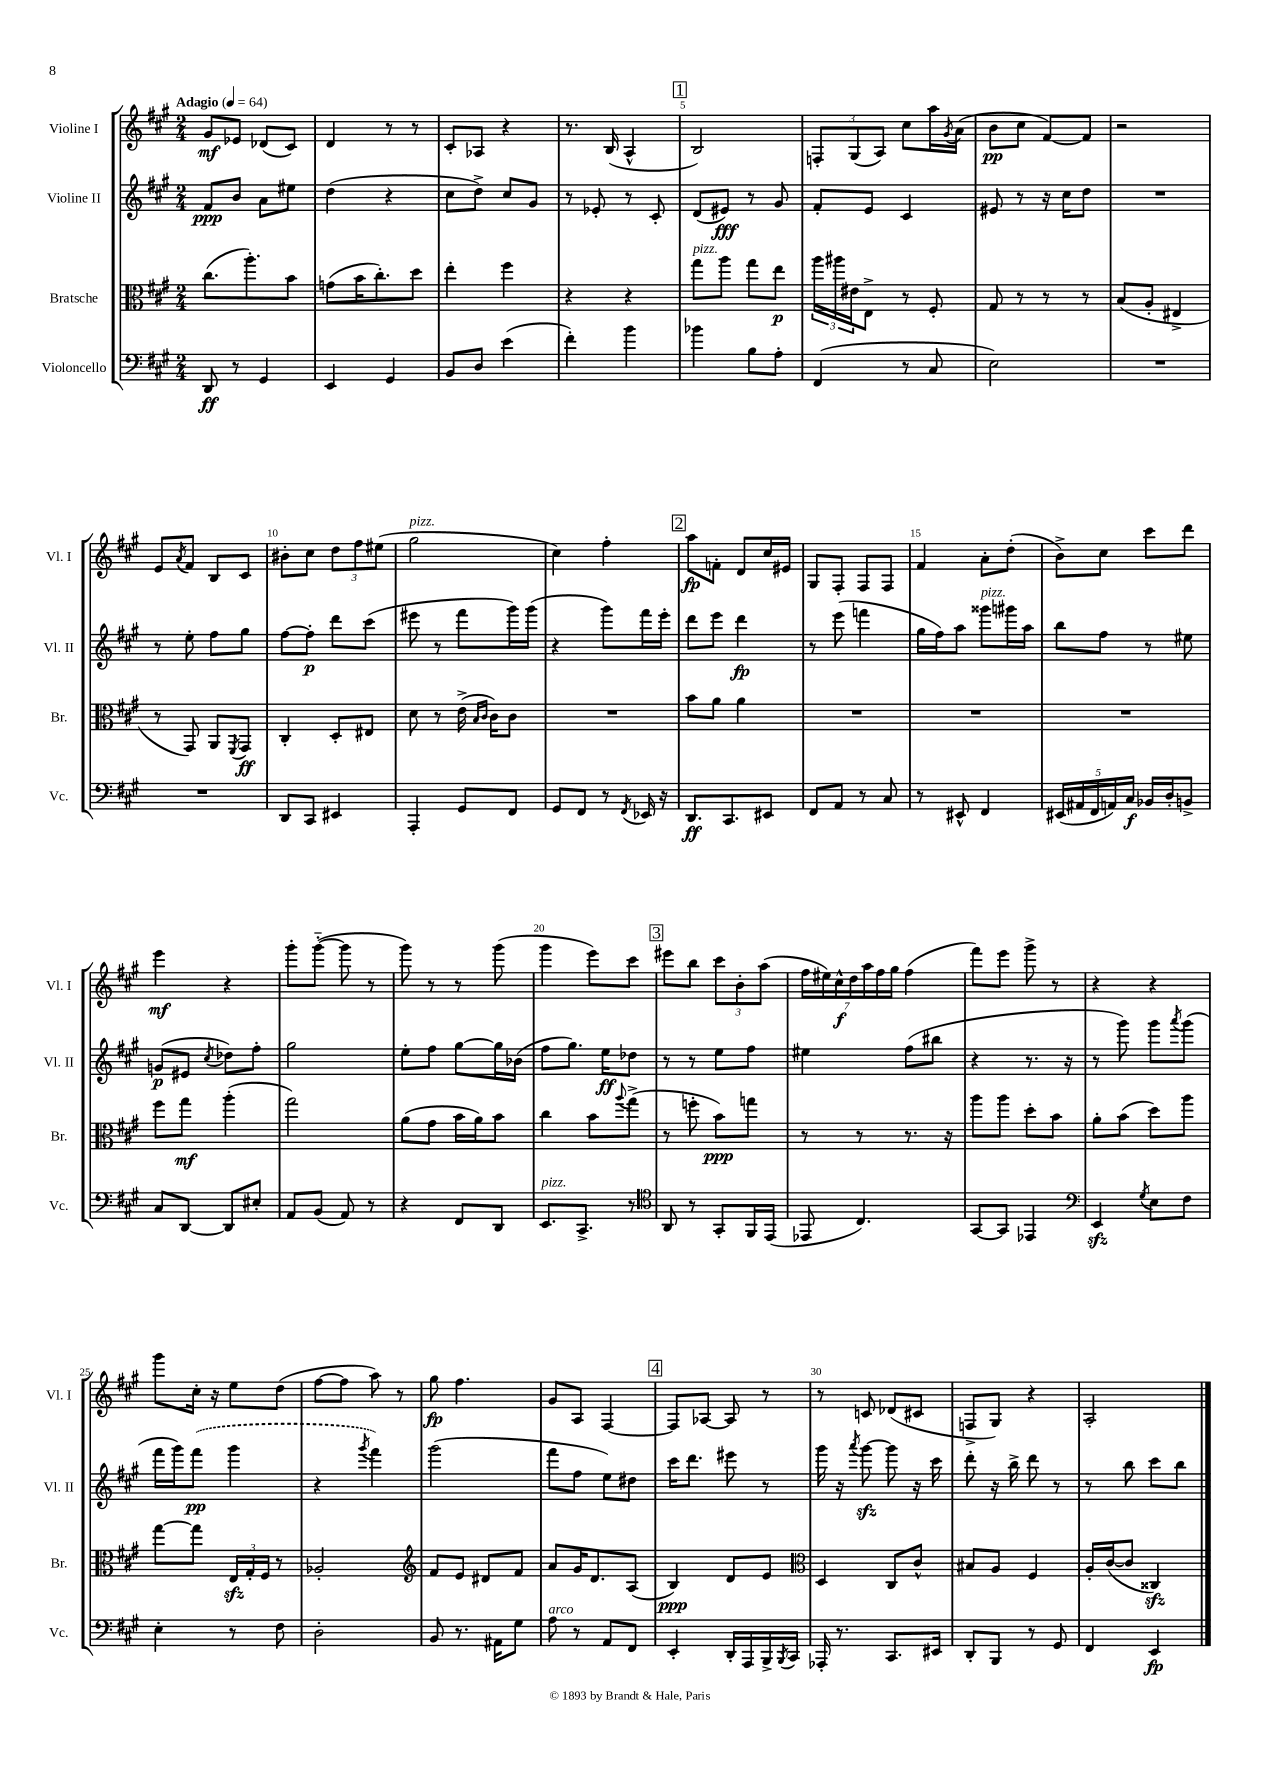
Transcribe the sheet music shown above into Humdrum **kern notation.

**kern	**dynam	**kern	**dynam	**kern	**dynam	**kern	**dynam
*part4	*part4	*part3	*part3	*part2	*part2	*part1	*part1
*staff4	*staff4	*staff3	*staff3	*staff2	*staff2	*staff1	*staff1
*I"Violoncello	*	*I"Bratsche	*	*I"Violine II	*	*I"Violine I	*
*I'Vc.	*	*I'Br.	*	*I'Vl. II	*	*I'Vl. I	*
*clefF4	*	*clefC3	*	*clefG2	*	*clefG2	*
*k[f#c#g#]	*	*k[f#c#g#]	*	*k[f#c#g#]	*	*k[f#c#g#]	*
*M2/4	*	*M2/4	*	*M2/4	*	*M2/4	*
*MM64	*	*MM64	*	*MM64	*	*MM64	*
=1	=1	=1	=1	=1	=1	=1	=1
!	!	!	!	!	!	!LO:TX:a:B:t=Adagio	!
8DD/	ff	(8.cc#\L	.	8f#/L	ppp	8g#/L	mf
8r	.	.	.	8b/J	.	8e-X/J	.
.	.	8.aa'\)	.	.	.	.	.
4GG#/	.	.	.	8a\L	.	(8d-X/L	.
.	.	8b\J	.	8ee#X\J	.	8c#/J)	.
=2	=2	=2	=2	=2	=2	=2	=2
4EE/	.	(8gn\L	.	(4dd\	.	4d/	.
.	.	16b\K	.	.	.	.	.
.	.	8.cc#'\)	.	.	.	.	.
4GG#/	.	.	.	4r	.	8r	.
.	.	8dd\J	.	.	.	8r	.
=3	=3	=3	=3	=3	=3	=3	=3
8BB/L	.	4ee'\	.	8cc#\L	.	8c#'/L	.
8D/J	.	.	.	8dd^\J)	.	8A-X/J	.
(4e\	.	4ff#\	.	8cc#/L	.	4r	.
.	.	.	.	8g#/J	.	.	.
=4	=4	=4	=4	=4	=4	=4	=4
4f#'\)	.	4r	.	8r	.	8.r	.
.	.	.	.	8e-X'/	.	.	.
.	.	.	.	.	.	(16B/	.
4b\	.	4r	.	8r	.	4A^^/	.
.	.	.	.	8c#'/	.	.	.
!!LO:REH:place=s1:t=1
=5	=5	=5	=5	=5	=5	=5	=5
!	!	!LO:TX:a:i:t=pizz.	!	!	!	!	!
4b-X\	.	8gg#\L	.	(8d/L	.	2B/)	.
.	.	8aa\J	.	8e#X/J)	fff	.	.
8B\L	.	8gg#\L	.	8r	.	.	.
8A'\J	.	8ee\J	p	8g#/	.	.	.
=6	=6	=6	=6	=6	=6	=6	=6
(4FF#/	.	24aa\LL	.	8f#'/L	.	12Fn'/L	.
.	.	24aa#X\	.	.	.	.	.
.	.	24e#X\J	.	.	.	(12G#/	.
.	.	8E^\J	.	8e/J	.	.	.
.	.	.	.	.	.	12A/J)	.
8r	.	8r	.	4c#/	.	8cc#\L	.
8C#/	.	8F#'/	.	.	.	16aa\L	.
.	.	.	.	.	.	8qg#/	.
.	.	.	.	.	.	(16a\JJ	.
=7	=7	=7	=7	=7	=7	=7	=7
2E\)	.	8G#/	.	8e#X/	.	8b\L	pp
.	.	8r	.	8r	.	8cc#\J	.
.	.	8r	.	16r	.	[8f#/L)	.
.	.	.	.	16cc#\KL	.	.	.
.	.	8r	.	8dd\J	.	8f#/J]	.
=8	=8	=8	=8	=8	=8	=8	=8
2r	.	(8B/L	.	2r	.	2r	.
.	.	8A'/J	.	.	.	.	.
.	.	4E#X^/	.	.	.	.	.
!!LO:LB:g=z
=9	=9	=9	=9	=9	=9	=9	=9
2r	.	8r	.	8r	.	8e/L	.
.	.	.	.	.	.	8qa/	.
.	.	8GG#/)	.	8ee'\	.	8f#/J	.
.	.	8AA/L	.	8ff#\L	.	8B/L	.
.	.	8qFF#/	.	.	.	.	.
.	.	8GG#/J	ff	8gg#\J	.	8c#/J	.
=10	=10	=10	=10	=10	=10	=10	=10
8DD/L	.	4C#'/	.	[8ff#\L	.	8b#X'\L	.
8CC#/J	.	.	.	8ff#'\J]	p	8cc#\J	.
4EE#X/	.	8D'/L	.	8ddd\L	.	12dd\L	.
.	.	.	.	.	.	12ff#\	.
.	.	8E#X/J	.	(8ccc#\J	.	.	.
.	.	.	.	.	.	(12ee#X\J	.
=11	=11	=11	=11	=11	=11	=11	=11
!	!	!	!	!	!	!LO:TX:a:i:t=pizz.	!
4AAA'/	.	8d\	.	8eee#X\	.	2gg#\	.
.	.	8r	.	8r	.	.	.
8GG#/L	.	(16e^\	.	8fff#\L	.	.	.
.	.	16qqB/LL	.	.	.	.	.
.	.	16qqc#/JJ	.	.	.	.	.
.	.	16c#\KL)	.	.	.	.	.
8FF#/J	.	8c#\J	.	16ggg#\L)	.	.	.
.	.	.	.	(16ggg#\JJ	.	.	.
=12	=12	=12	=12	=12	=12	=12	=12
8GG#/L	.	2r	.	4r	.	4cc#\)	.
8FF#/J	.	.	.	.	.	.	.
8r	.	.	.	8ggg#\L)	.	4ff#'\	.
8qFF#/	.	.	.	.	.	.	.
16EE-X/	.	.	.	16fff#\L	.	.	.
16r	.	.	.	16eee'\JJ	.	.	.
!!LO:REH:place=s1:t=2
=13	=13	=13	=13	=13	=13	=13	=13
8.DD/L	ff	8b\L	.	8ddd\L	.	8aa\L	fp
.	.	8a\J	.	8eee\J	.	8fn'\J	.
8.CC#/	.	.	.	.	.	.	.
.	.	4a\	.	4ddd\	fp	8d/L	.
8EE#X/J	.	.	.	.	.	16cc#/L	.
.	.	.	.	.	.	16e#X/JJ	.
=14	=14	=14	=14	=14	=14	=14	=14
8FF#/L	.	2r	.	8r	.	8G#/L	.
8AA/J	.	.	.	(8eee\	.	8F#'/J	.
8r	.	.	.	4fffn\	.	8F#/L	.
8C#/	.	.	.	.	.	8F#/J	.
=15	=15	=15	=15	=15	=15	=15	=15
8r	.	2r	.	16gg#\LL	.	4f#/	.
.	.	.	.	16ff#\J)	.	.	.
8EE#X^^/	.	.	.	8aa\J	.	.	.
!	!	!	!	!LO:TX:a:i:t=pizz.	!	!	!
4FF#/	.	.	.	8ggg##X\L	.	8a'\L	.
.	.	.	.	16ggg#X\L	.	(8dd'\J	.
.	.	.	.	16aa\JJ	.	.	.
=16	=16	=16	=16	=16	=16	=16	=16
(20EE#X/LL	.	2r	.	8bb\L	.	8b^\L)	.
20AA#X/	.	.	.	.	.	.	.
20FF#/	.	.	.	.	.	.	.
.	.	.	.	8ff#\J	.	8cc#\J	.
20AAn/)	.	.	.	.	.	.	.
20C#/JJ	f	.	.	.	.	.	.
16BB-X/LL	.	.	.	8r	.	8ccc#\L	.
16D'/J	.	.	.	.	.	.	.
8BBn^/J	.	.	.	8ee#X\	.	8ddd\J	.
!!LO:LB:g=z
=17	=17	=17	=17	=17	=17	=17	=17
8C#/L	.	8ff#\L	.	(8gn/L	p	4eee\	mf
[8DD/J	.	8gg#\J	mf	8e#X/J	.	.	.
.	.	.	.	8qcc#/	.	.	.
8DD/L]	.	(4aa'\	.	8dd-X\L)	.	4r	.
8E#X'/J	.	.	.	8ff#'\J	.	.	.
=18	=18	=18	=18	=18	=18	=18	=18
8AA/L	.	2gg#\)	.	2gg#\	.	8ggg#'\L	.
(8BB/J	.	.	.	.	.	([8ggg#\J	.
8AA/)	.	.	.	.	.	8ggg#\]	.
8r	.	.	.	.	.	8r	.
=19	=19	=19	=19	=19	=19	=19	=19
4r	.	(8a\L	.	8ee'\L	.	8ggg#\)	.
.	.	8g#\J	.	8ff#\J	.	8r	.
8FF#/L	.	16b\LL	.	[8gg#\L	.	8r	.
.	.	16a\J)	.	.	.	.	.
8DD/J	.	8b\J	.	16gg#\L]	.	(8ggg#\	.
.	.	.	.	(16b-X\JJ	.	.	.
=20	=20	=20	=20	=20	=20	=20	=20
!LO:TX:a:i:t=pizz.	!	!	!	!	!	!	!
8.EE/L	.	4cc#\	.	8ff#\L	.	4ggg#\	.
.	.	.	.	8.gg#\J)	.	.	.
8.CC#^/J	.	.	.	.	.	.	.
.	.	8b\L	.	.	.	8eee\L)	.
.	.	.	.	16ee\KL	ff	.	.
.	.	8qqaa/	.	.	.	.	.
8r	.	(8gg#^\J	.	8dd-X\J	.	8ccc#\J	.
!!LO:REH:place=s1:t=3
=21	=21	=21	=21	=21	=21	=21	=21
*clefC4	*	*	*	*	*	*	*
8AA/	.	8r	.	8r	.	8eee#X\L	.
8r	.	8ffn'\	.	8r	.	8bb\J	.
8GG#'/L	.	8b\L)	ppp	8ee\L	.	12ccc#\L	.
.	.	.	.	.	.	12b'\	.
16FF#/L	.	8ggn\J	.	8ff#\J	.	.	.
.	.	.	.	.	.	(12aa\J	.
(16EE/JJ	.	.	.	.	.	.	.
=22	=22	=22	=22	=22	=22	=22	=22
8EE-X/	.	8r	.	4ee#X\	.	28ff#\LL	.
.	.	.	.	.	.	28ee#X\)	.
.	.	.	.	.	.	28cc#^^\	f
.	.	.	.	.	.	28dd\	.
4.C#/)	.	8r	.	.	.	.	.
.	.	.	.	.	.	28aa\	.
.	.	.	.	.	.	28ff#\	.
.	.	.	.	.	.	28gg#\JJ	.
.	.	8.r	.	(8ff#\L	.	(4ff#\	.
.	.	.	.	8bb#X\J	.	.	.
.	.	16r	.	.	.	.	.
=23	=23	=23	=23	=23	=23	=23	=23
[8GG#/L	.	8aa\L	.	4r	.	8fff#\L)	.
8GG#/J]	.	8aa\J	.	.	.	8eee\J	.
4EE-X/	.	8dd'\L	.	8.r	.	8ggg#^\	.
.	.	8b\J	.	.	.	8r	.
.	.	.	.	16r	.	.	.
=24	=24	=24	=24	=24	=24	=24	=24
*clefF4	*	*	*	*	*	*	*
4EEzz/	.	8a'\L	.	8r	.	4r	.
.	.	(8b\J	.	8ggg#\)	.	.	.
8qG#/	.	.	.	.	.	.	.
8E\L	.	8dd\L)	.	8ggg#\L	.	4r	.
.	.	.	.	8qaaa/	.	.	.
8F#\J	.	8aa\J	.	(8ggg#\J	.	.	.
!!LO:LB:g=z
=25	=25	=25	=25	=25	=25	=25	=25
4E'\	.	[8gg#\L	.	16fff#\LL	.	8ggg#\L	.
.	.	.	.	16ggg#\J)	.	.	.
.	.	8gg#\J]	.	(8fff#\J	pp	16cc#'\Jk	.
.	.	.	.	.	.	16r	.
8r	.	24Ezz/LL	.	4ggg#\	.	8ee\L	.
.	.	24G#'/	.	.	.	.	.
.	.	24F#/JJ	.	.	.	.	.
8F#\	.	8r	.	.	.	(8dd\J	.
=26	=26	=26	=26	=26	=26	=26	=26
2D'\	.	2A-X'/	.	4r	.	[8ff#\L	.
.	.	.	.	.	.	8ff#\J]	.
.	.	.	.	8qggg#/	.	.	.
.	.	.	.	4fff#\)	.	8aa\)	.
.	.	.	.	.	.	8r	.
=27	=27	=27	=27	=27	=27	=27	=27
*	*	*clefG2	*	*	*	*	*
8BB/	.	8f#/L	.	(2ggg#\	.	8gg#\	fp
8.r	.	8e/J	.	.	.	4.ff#\	.
.	.	8d#X/L	.	.	.	.	.
16AA#X\KL	.	.	.	.	.	.	.
8G#\J	.	8f#/J	.	.	.	.	.
=28	=28	=28	=28	=28	=28	=28	=28
!LO:TX:a:i:t=arco	!	!	!	!	!	!	!
8A\	.	8a/L	.	8fff#\L	.	8g#/L	.
8r	.	16g#/K	.	8ff#\J	.	8A/J	.
.	.	8.d/	.	.	.	.	.
8AA/L	.	.	.	8ee\L)	.	[4F#/	.
8FF#/J	.	(8A/J	.	8dd#X\J	.	.	.
!!LO:REH:place=s1:t=4
=29	=29	=29	=29	=29	=29	=29	=29
4EE'/	.	4B/)	ppp	16ccc#\KL	.	8F#/L]	.
.	.	.	.	8.ddd\J	.	.	.
.	.	.	.	.	.	[8A-X/J	.
16DD'/LL	.	8d/L	.	8eee#X\	.	8A-/]	.
16AAA/	.	.	.	.	.	.	.
16BBB^/	.	8e/J	.	8r	.	8r	.
8qBBB/	.	.	.	.	.	.	.
16CC#/JJ	.	.	.	.	.	.	.
=30	=30	=30	=30	=30	=30	=30	=30
*	*	*clefC3	*	*	*	*	*
16AAA-X'/	.	4D/	.	16ggg#\	.	8r	.
8.r	.	.	.	16r	.	.	.
.	.	.	.	8qaaa/	.	.	.
.	.	.	.	[8ggg#zz\	.	8cn/	.
8.CC#/L	.	8C#/L	.	8ggg#\]	.	(8d-X/L	.
.	.	8c#^^/J	.	16r	.	8c#X/J	.
16EE#X/Jk	.	.	.	16ccc#\	.	.	.
=31	=31	=31	=31	=31	=31	=31	=31
8DD'/L	.	8B#X/L	.	8ddd'\	.	8Fn^/L	.
8BBB/J	.	8A/J	.	16r	.	8G#/J)	.
.	.	.	.	16bb^\	.	.	.
8r	.	4F#/	.	8ddd\	.	4r	.
8GG#/	.	.	.	8r	.	.	.
=32	=32	=32	=32	=32	=32	=32	=32
4FF#/	.	16A'/LL	.	8r	.	2A'/	.
.	.	([16c#/J	.	.	.	.	.
.	.	8c#/J]	.	8bb\	.	.	.
4EE/	fp	4C##Xzz/)	.	8ccc#\L	.	.	.
.	.	.	.	8bb\J	.	.	.
==	==	==	==	==	==	==	==
*-	*-	*-	*-	*-	*-	*-	*-
